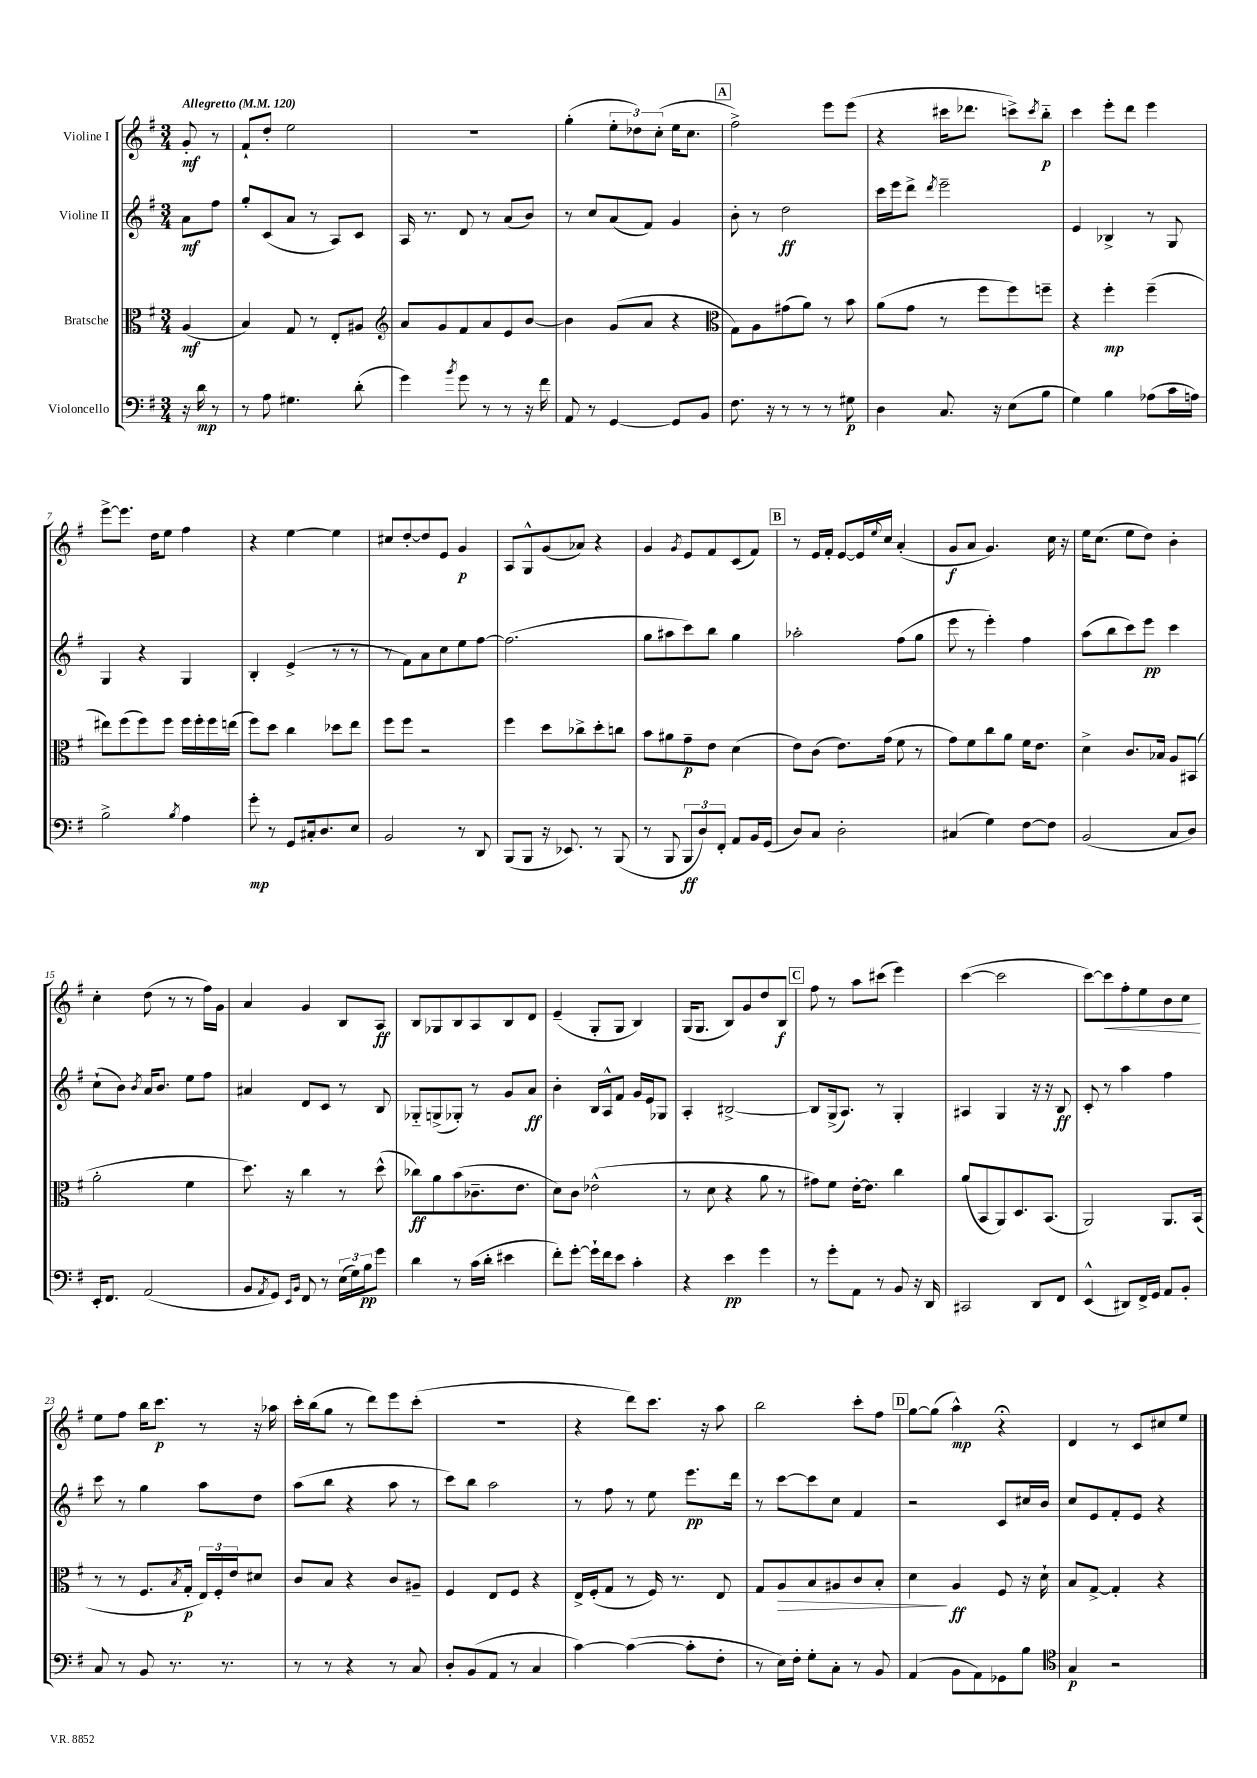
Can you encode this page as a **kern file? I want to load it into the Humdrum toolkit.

**kern	**kern	**kern	**kern
*staff4	*staff3	*staff2	*staff1
*clefF4	*clefC3	*clefG2	*clefG2
*k[f#]	*k[f#]	*k[f#]	*k[f#]
*M3/4	*M3/4	*M3/4	*M3/4
*MM120	*MM120	*MM120	*MM120
16r	(4A	8a	8g'
16d	.	.	.
8r	.	8ff#	8r
=	=	=	=
8r	4B)	8gg'	8f#`
8A	.	(8c	8dd'
4.G#	8G	8a	2ee
.	8r	8r	.
.	8E'	8A)	.
(8d'	8A#	8c	.
=	=	=	=
*	*clefG2	*	*
4g)	8a	16A	2.r
.	.	8.r	.
.	8g	.	.
8qb	.	.	.
8g	8f#	8d	.
8r	8a	8r	.
8r	8e	(8a	.
16r	[8b	8b)	.
16f#	.	.	.
=	=	=	=
8AA	4b]	8r	(4gg'
8r	.	8cc	.
[4GG	(8g	(8a	12ee'
.	.	.	12dd-)
.	8a	8f#)	.
.	.	.	(12cc'
8GG]	4r	4g	16ee
.	.	.	8.cc
8BB	.	.	.
=	=	=	=
*	*clefC3	*	*
8.F#	8G)	8b'	2ff#^)
.	8A	8r	.
16r	.	.	.
8r	(8g#	2dd	.
8r	8a)	.	.
8r	8r	.	8eee
8G#	8b	.	(8eee
=	=	=	=
4D	(8a	16ccc	4r
.	.	16eee	.
.	8g	8ddd^	.
.	.	8qddd	.
8.C	8r	2eee~	16ccc#
.	.	.	8.ddd-
.	8ff#	.	.
16r	.	.	.
(8E	8ff#)	.	8ccc^)
.	.	.	8qccc
8B	8ff~	.	8bb'~
=	=	=	=
4G)	4r	4e	4ccc
4B	4ff#'	4B-^	8eee'
.	.	.	8ddd
(8A-	(4ff#~	8r	4eee
16c	.	8G	.
16A)	.	.	.
=	=	=	=
2B^	8ee#)	4G	[8eee^
.	(8ff#	.	8.eee]
.	8ff#)	4r	.
.	.	.	16dd
.	8ff#	.	8ee
8qB	.	.	.
4A	16ff#	4G	4ff#
.	16ff#'	.	.
.	16ff#	.	.
.	(16ee	.	.
=	=	=	=
8g'	8ff#)	4B'	4r
8r	8dd	.	.
8GG	4cc	(4e^	[4ee
16C#'	.	.	.
8.D	.	.	.
.	8dd-	8r	4ee]
8E	8ee	8r	.
=	=	=	=
2BB	8ff#	8r	8cc#
.	8ff#	8f#)	[8dd'
.	2r	8a	8dd]
.	.	8cc	8e
8r	.	8ee	4g
8DD	.	[8ff#	.
=	=	=	=
(8BBB	4ff#	(2.ff#]	8A
8BBB	.	.	8G^^
16r	8dd	.	(8g
8.EE-)	.	.	.
.	8cc-^	.	8a-)
8r	8dd'	.	4r
(8BBB	8cc	.	.
=	=	=	=
8r	8b	8gg	4g
8BBB	8a#	8aa#	.
.	.	.	8qg
12BBB	8g~	8ccc)	8e
12D)	.	.	.
.	8e	8bb	8f#
12FF#'	.	.	.
8AA	(4d	4gg	(8c
16BB	.	.	8f#)
(16GG	.	.	.
=	=	=	=
8D)	8e)	2aa-'	8r
8C	(8c	.	16e
.	.	.	16f#'
2D'	8.e)	.	[8e
.	.	.	16e]
.	.	.	8qqee
.	(16g	.	16cc
.	8f#	(8ff#	(4a'
.	8r	8gg	.
=	=	=	=
(4C#	8g)	8eee	8g
.	8f#	8r	8a
4G)	8cc	4eee')	4.g)
.	8a	.	.
[8F#	16f#	4ff#	.
.	8.e	.	.
8F#]	.	.	16cc
.	.	.	16r
=	=	=	=
(2BB	4d^	(8aa	16ee
.	.	.	(8.cc
.	.	8bb	.
.	8.c	8ccc)	8ee
.	.	8eee	8dd)
.	16B-	.	.
8C	8A	4ccc	4b'
8D)	(8BB#	.	.
=	=	=	=
16EE'	2a'	(8cc`	4cc'
8.FF#	.	.	.
.	.	8b)	.
.	.	8qb	.
(2AA	.	16a	(8dd
.	.	8.b	.
.	.	.	8r
.	4f#	8ee	8r
.	.	8ff#	16ff#)
.	.	.	16g
=	=	=	=
8BB	8.dd)	4a#	4a
8qAA	.	.	.
8GG)	.	.	.
.	16r	.	.
16qqEE	.	.	.
16qqBB	.	.	.
8FF#	4cc	8d	4g
8r	.	8c	.
(24E	8r	8r	8B
24G)	.	.	.
24B	.	.	.
8g	(8dd^^	8B	8A
=	=	=	=
4d	8cc-)	8G-'~	8B
.	8a	(8G^	8G-
8r	(8b	8G-')	8B
(16c	8.c-~	8r	8A
16d'	.	.	.
4e#	.	8g	8B
.	8.e	.	.
.	.	8a	8d
=	=	=	=
8f#')	8d)	4b'	(4e~
[8g'	8c	.	.
16g`]	(2e-^^	16B	8G'
16f#	.	16A^^	.
8e	.	8f#	8G
4c'	.	16g	4B)
.	.	16e	.
.	.	8G-	.
=	=	=	=
4r	8r	4A'	(16G
.	.	.	8.G
.	8d	.	.
4e	4r	[2B#^	8B)
.	.	.	8g
4g	8a	.	8dd
.	8r	.	8B
=	=	=	=
8r	8g#)	8B#]	8ff#
8g'	8f#	(16G^	8r
.	.	8.A)	.
8AA	[16e'	.	8aa
.	8.e]	.	.
8r	.	8r	(8ccc#
8BB	4cc	4G'	4eee)
16r	.	.	.
16DD	.	.	.
=	=	=	=
2CC#	(8a	4A#	([4ccc
.	8BB	.	.
.	8AA)	4G	2ccc]
.	8.D	.	.
8DD	.	16r	.
.	(8.BB	16r	.
8FF#	.	8B	.
=	=	=	=
(4EE^^	2AA)	8c'	[8ccc)
.	.	8r	8ccc]
8DD#)	.	4aa	8ff#'
16FF#^	.	.	8ee
16GG	.	.	.
8AA	8.AA	4ff#	8b
8BB'	.	.	8cc
.	(16BB	.	.
=	=	=	=
8C	8r	8ccc	8ee
8r	8r	8r	8ff#
8BB	8.F#	4gg	16bb
.	.	.	8.ccc
8.r	.	.	.
.	8qB	.	.
.	16G'	.	.
.	24E)	8aa	8r
.	24F#'	.	.
8.r	.	.	.
.	24e	.	.
.	8d#	8dd	16r
.	.	.	16aa-
=	=	=	=
8r	8c	(8aa	16ccc'
.	.	.	(16bb
8r	8B	8bb	8gg
4r	4r	4r	8r
.	.	.	8ddd)
8r	8c	8aa	8eee
8C	8A#~	8r	(8ccc'
=	=	=	=
8D'	4F#	8ccc)	2.r
(8BB	.	8bb	.
8AA	8E	2aa	.
8r	8F#	.	.
4C	4r	.	.
=	=	=	=
[4c)	16E^	8r	4r
.	(16F#'	.	.
.	8G	8ff#	.
(4c_	8r	8r	8ddd)
.	16F#)	8ee	8.ccc
.	8.r	.	.
8c']	.	8.eee	.
.	.	.	16r
8F#'	8E	.	8aa
.	.	16ddd	.
=	=	=	=
8r	8G	8r	2bb
16E)	8A	[8ccc	.
16F#'	.	.	.
8G'	8B	8ccc]	.
8C'	8A#	8cc	.
8r	8c	4f#	8ccc'
8BB	8B'	.	8ff#
=	=	=	=
(4AA	4d	2r	[8gg
.	.	.	(8gg]
8BB	4A	.	4aa^^)
8AA)	.	.	.
8GG-	8F#	8c	4r;
8B	16r	16cc#	.
.	16d`	16b	.
=	=	=	=
*clefC4	*	*	*
4G	8B	8cc	4d
.	[8G^	8e	.
2r	4G']	8f#'	8r
.	.	8e	8c
.	4r	4r	8cc#
.	.	.	8ee
==	==	==	==
*-	*-	*-	*-
